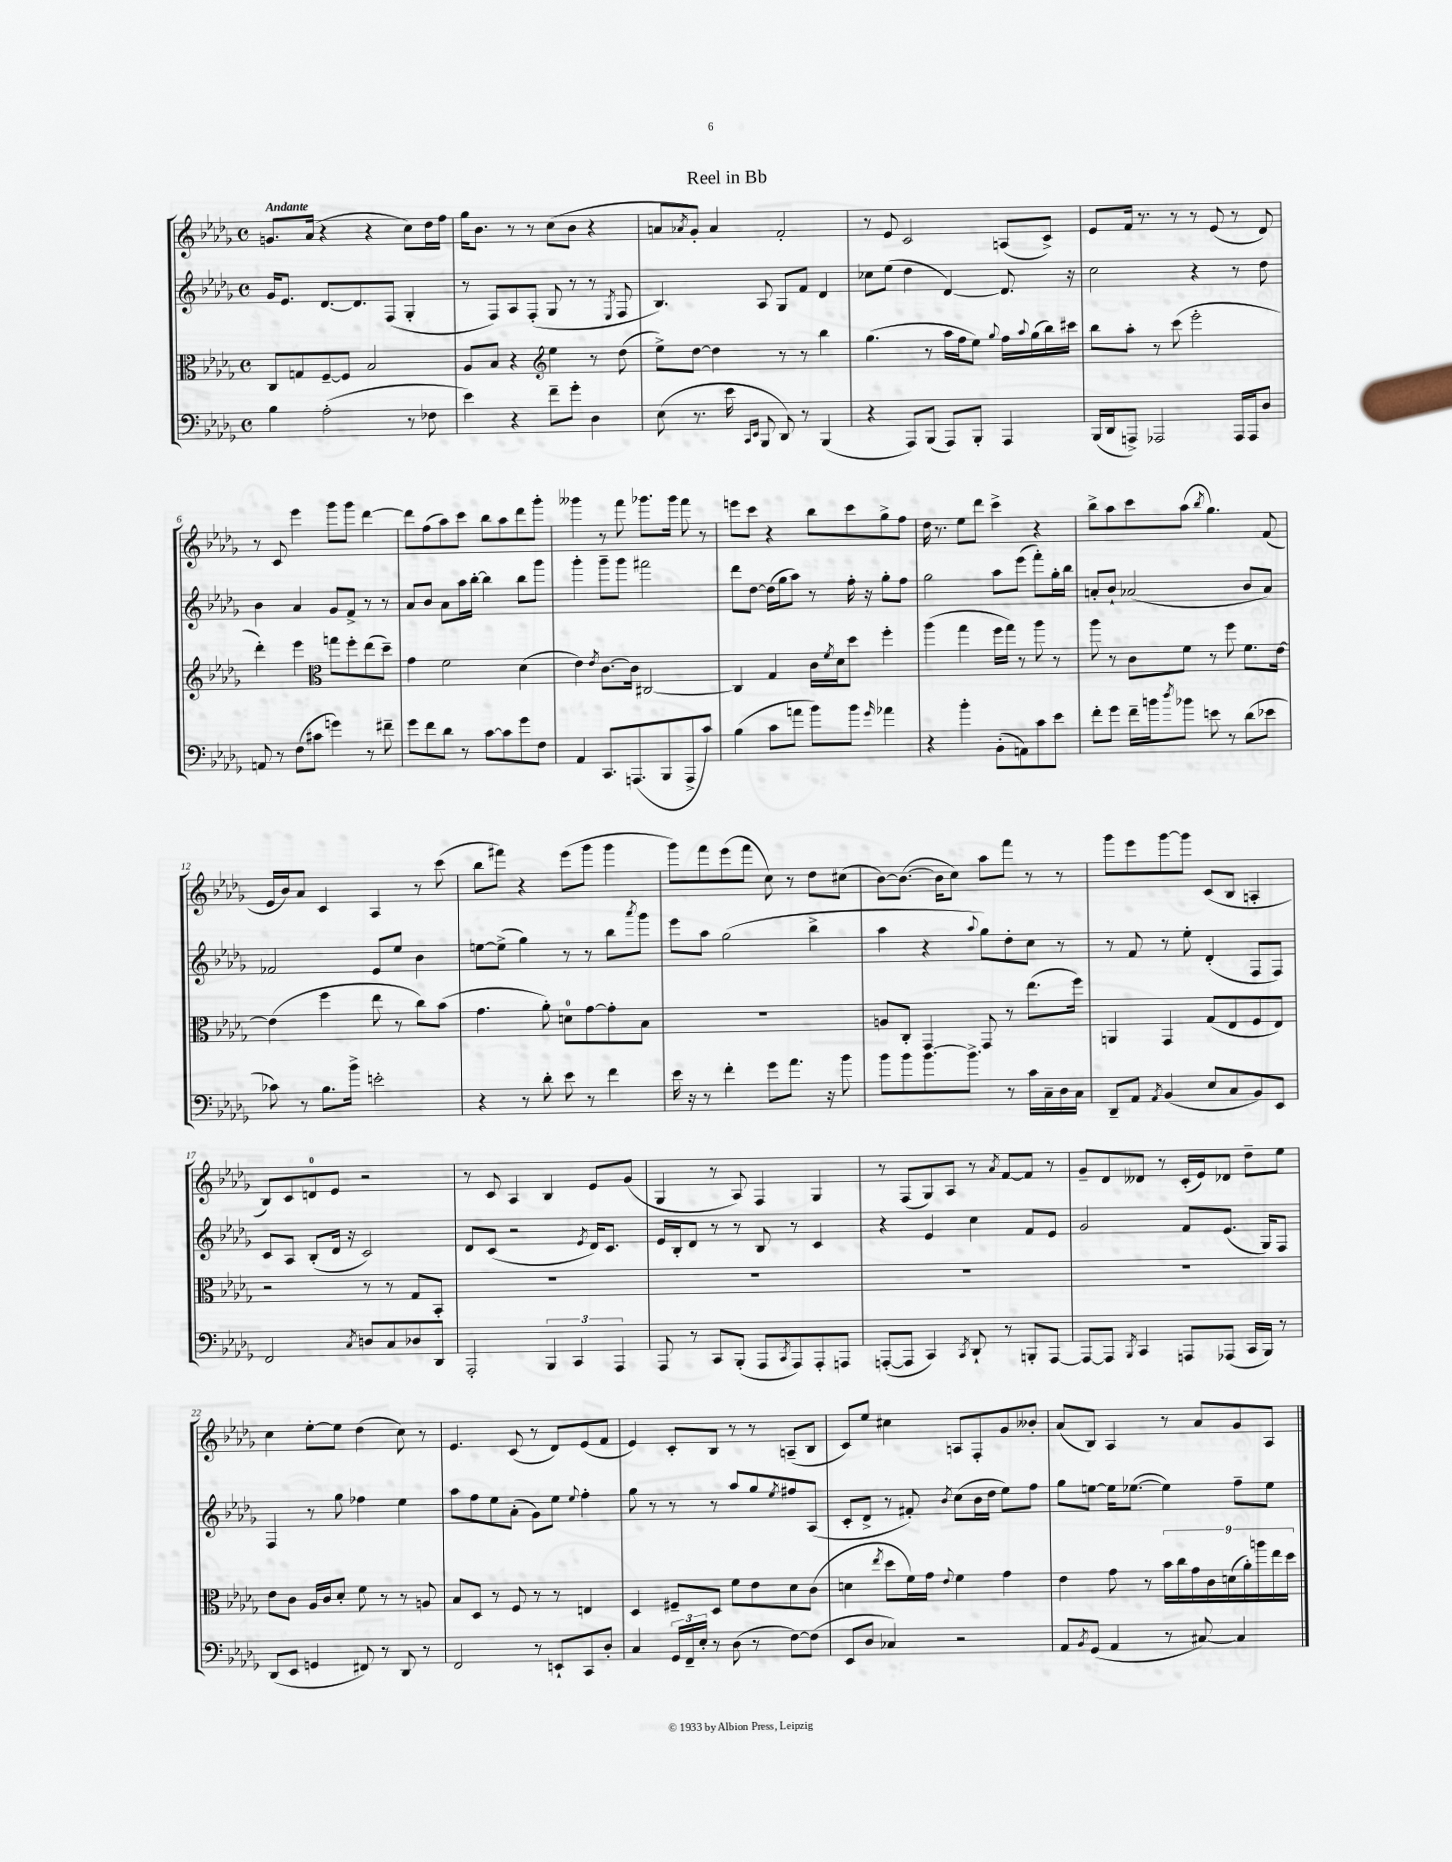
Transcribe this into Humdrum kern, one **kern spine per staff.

**kern	**kern	**kern	**kern
*staff4	*staff3	*staff2	*staff1
*clefF4	*clefC3	*clefG2	*clefG2
*k[b-e-a-d-g-]	*k[b-e-a-d-g-]	*k[b-e-a-d-g-]	*k[b-e-a-d-g-]
*M4/4	*M4/4	*M4/4	*M4/4
*met(c)	*met(c)	*met(c)	*met(c)
4B-	8C	16g-	8.g
.	.	8.e-	.
.	8G	.	.
.	.	.	(16a-
(2A-'	[8F~	[8.d-	4r
.	8F]	.	.
.	.	8.d-]	.
.	2B-	.	4r
.	.	(8F	.
8r	.	4G-'	8cc)
8F-	.	.	16dd-
.	.	.	16ff
=	=	=	=
4e-)	8A-	8r	16gg-
.	.	.	8.b-
.	8B-	8F)	.
4r	4r	8A-	8r
.	.	(8F'	8r
*	*clefG2	*	*
8f~	4ee-	8G-	(8cc
8g-'	.	8r	8b-
4D-	8r	8r	4r
.	.	8qE-	.
.	(8dd-	8F	.
=	=	=	=
(8E-	8ee-^)	4.B-)	8a
.	.	.	8qa-
8.r	[8dd-	.	8g-')
.	4dd-]	.	4a-
16e-	.	.	.
16qqCC	.	.	.
16qqEE-	.	.	.
8BBB-	.	8A-	.
8DD-)	8r	8G-	2f'
8r	8r	8f	.
(4BBB-	4bb-	4d-	.
=	=	=	=
4r	(4.gg-	8cc-	8r
.	.	(8ee-	8e-
8AAA-)	.	4dd-	2c
(8BBB-	8r	.	.
8AAA-)	16aa-	[4d-)	.
.	16ff	.	.
8BBB-'	8ee-)	.	.
.	8qqgg-	.	.
4AAA-	16ff	8.d-]	(8A
.	8qqaa-	.	.
.	(16gg-	.	.
.	16bb-)	.	8c^)
.	16ccc#	16r	.
=	=	=	=
(16BBB-	8bb-	2cc	8e-
16DD-	.	.	.
8AAA^)	8aa-'	.	16f
.	.	.	8.r
2AAA-	8r	.	.
.	(8ccc	.	8r
.	2eee-'	4r	8r
.	.	.	(8e-
16AAA-	.	8r	8r
16AAA-	.	.	.
8D-	.	8dd-	8d-)
=	=	=	=
8AA	4ddd-')	4b-	8r
8r	.	.	8c
(8F	4eee-	4a-	4eee-
8c#	.	.	.
*	*clefC3	*	*
4g)	8gg	8g-	8ggg-
.	8ff'	8f^	8ggg-
8r	(8ee-	8r	[4ddd-
8f#~	8dd-~)	8r	.
=	=	=	=
8g-	4g-	8a-	8ddd-]
8f	.	8b-	(8ff
8d-	2f	8a-	8aa-)
8r	.	16aa-	8ccc
.	.	[16bb-'	.
[8c	.	4bb-]	8bb-
8c]	.	.	8aa-
8g-	(4d-	8bb-	8ddd-
8F	.	8ggg-	8ggg-'
=	=	=	=
4AA-	4e-)	4ggg-'	4ggg--
.	8qe-	.	.
8.CC	[8.c	8ggg-~	8r
.	.	8ggg-	8fff
(8.AAA	16c]	.	.
.	[2C#	2fff#	8.ggg-
8BBB-	.	.	.
.	.	.	16ggg-
8AAA^	.	.	8fff
8c)	.	.	8r
=	=	=	=
(4B-	4C#]	8ddd-	8eee
.	.	[8dd-	8ccc
8c	4G-	(16dd-]	4r
.	.	16gg-	.
8a	.	8aa-)	.
8b-)	16c	8r	8bb-
.	8qf	.	.
.	16d-	.	.
8b-	8dd-	16ff'	8ccc
.	.	16r	.
16qqg-	.	.	.
4a-	4ff'	8gg-'	8gg-^
.	.	8ff	8ff
=	=	=	=
4r	(4aa-	2gg-	16dd-
.	.	.	8.r
4b-'	4gg-	.	8ee-
.	.	.	8ddd-
(8BB-'	16ff	8aa-	4ccc^
.	16gg-)	.	.
8AA)	8r	(8eee-	.
8c	8aa-	8fff')	4r
8e-	8r	16gg-'	.
.	.	16bb-	.
=	=	=	=
8f'	8aa-	8a'	8bb-^
8g-	8r	8b-`	8aa-
16f~	8c	(2a-	8ccc
16b	.	.	.
8qdd-	.	.	.
8b-	8f	.	(8aa-
.	.	.	8qbb-
8e	8r	.	4.gg-)
8r	8ff	.	.
(8d-	8.f	8b-	.
8e-	.	8a-)	(8f
.	[16e-	.	.
=	=	=	=
8c-)	(4e-]	2f-	16e-
.	.	.	16b-)
8r	.	.	8a-
8.B-	4ff	.	4c
16b-^	.	.	.
2e'	8ee-	8e-	4A-
.	8r	8ee-	.
.	8cc)	4b-	8r
.	(8b-	.	(8ccc
=	=	=	=
4r	4.g-	[8ee	8bb-
.	.	(8ee^]	8fff#)
8r	.	4gg-)	4r
8d-'	8a-')	.	.
8e-	8d	8r	(8eee-
8r	[8g-	8r	8ggg-
4f	8g-']	8bb-	4ggg-
.	.	8qaaa-	.
.	8B-	8ggg-	.
=	=	=	=
16e-	1r	8eee-	8ggg-)
16r	.	.	.
8r	.	8aa-	8fff
4f'	.	(2gg-	(8eee-
.	.	.	8fff
8g-	.	.	8cc)
8.a-	.	.	8r
.	.	4bb-^	8dd-
16r	.	.	.
8b-	.	.	(8cc#
=	=	=	=
8b-	8A	4aa-	[8b-)
8b-	8C'	.	(8.b-_
[8.b-	4GG-	4r	.
.	.	.	16b-]
.	.	.	8cc)
8.b-^]	.	.	.
.	.	8qqaa-	.
.	8GG-	8gg-)	8aa-
8r	8r	8dd-'	8fff
16c	(8.ee-	8cc	8r
16C~	.	.	.
16D-	.	8r	8r
16C	16ff)	.	.
=	=	=	=
8DD-~	4AA	8r	8ggg-
8AA-	.	8f	8eee-
8qAA-	.	.	.
(4BB-	4GG-	8r	[8ggg-
.	.	8ee-'	8ggg-]
8E-	(8G-	(4d-'	(8c
8C	8E-	.	8B-
8BB-)	8F	8F	4A'
8EE-	8E-)	8F)	.
=	=	=	=
2FF	2r	8c	8B-)
.	.	8A-	8c
.	.	(8B-'	8d
.	.	16d-	8e-
.	.	16r	.
8qC	.	.	.
8D	8r	2c)	2r
8C	8r	.	.
8D-	8G-	.	.
8DD-	8BB-'	.	.
=	=	=	=
2AAA-'	1r	8d-	8r
.	.	(8c	8c
.	.	2r	4A-
6BBB-	.	.	4B-
6CC	.	.	.
.	.	8qe-	.
.	.	16d-)	8e-
.	.	8.c	.
6AAA-	.	.	.
.	.	.	(8g-
=	=	=	=
8AAA-	1r	16e-	4G-
.	.	16B-'	.
8r	.	8d-	.
8CC	.	8r	8r
(8BBB-'	.	8r	8A-)
8AAA-	.	8B-	4F
8qCC	.	.	.
8AAA-)	.	8r	.
8AAA-'	.	4c	4G-
8AAA	.	.	.
=	=	=	=
([8AAA'	1r	4r	8r
8AAA]	.	.	(8F
4CC)	.	4e-	8G-)
.	.	.	8A-
8qCC	.	.	.
8DD-`	.	4cc	8r
.	.	.	8qa-
8r	.	.	[8f
8BBB'	.	8f	8f]
[8AAA	.	8e-	8r
=	=	=	=
8AAA_	1r	2g-	8g-~
8AAA]	.	.	8d-
8qBBB-	.	.	.
4CC	.	.	8d--
.	.	.	8r
8AAA	.	8f	(16c'
.	.	.	16e-)
(8AAA-	.	(8.e-	8d-
16CC	.	.	8dd-~
16BBB-)	.	16G-)	.
8r	.	8F	8ee-
=	=	=	=
(8DD-	8e-	4F	4cc
8EE-	8c	.	.
4GG	16A-	8r	[8ee-'
.	16c	.	.
.	8d-'	8gg-	8ee-]
8FF#)	8f	4ff-	(4dd-
8r	8r	.	.
8DD-	8r	4ee-	8cc)
8r	8A	.	8r
=	=	=	=
2FF	8B-	8aa-	4.e-
.	8D-	8ff	.
.	8r	8ee-	.
.	8F	(8a-'	(8c
8r	8r	8g-)	8r
8EE`	8r	8ee-	8d-)
.	.	8qqee-	.
8CC	4E	4ff'	(8e-
8D-'	.	.	8f
=	=	=	=
4C	4D-	8gg-	4e-)
.	.	8r	.
24GG-	8F#~	8r	8c'
24FF~	.	.	.
24E-'	.	.	.
8r	8D-	8r	8B-
(8D-	8f	8aa-	8r
8r	8e-	8gg-	8r
.	.	8qee-	.
[8F)	8d-	8ff#	(8A~
(8F]	(8c	(8A-	8B-
=	=	=	=
8EE-	4d	8c'	8c)
8D-	.	8d-^	8ee-
.	8qee-	.	.
4C-)	8dd-	8r	4cc#
.	16f)	8f#')	.
.	16g-	.	.
.	8qqe-	8qb-	.
2r	4f	(8cc	8A
.	.	16b-	8F'
.	.	16dd-	.
.	4g-	8ee-)	8g-
.	.	8ff	8b--'
=	=	=	=
8AA-	4e-	8gg-	(8a-
8qBB-	.	.	.
(8GG-	.	[8ee	8B-)
4AA-	8g-	16ee]	4A-
.	.	([8.ee-	.
.	8r	.	.
8r	18b-	4ee-])	8r
.	18cc	.	.
.	18g-	.	.
[8C#)	.	.	8a-
.	18c	.	.
.	(18d	.	.
4C#]	.	8ff~	8g-
.	18a-')	.	.
.	18aa	.	.
.	.	8ee-	8A-
.	18ee-	.	.
.	18dd-	.	.
==	==	==	==
*-	*-	*-	*-
